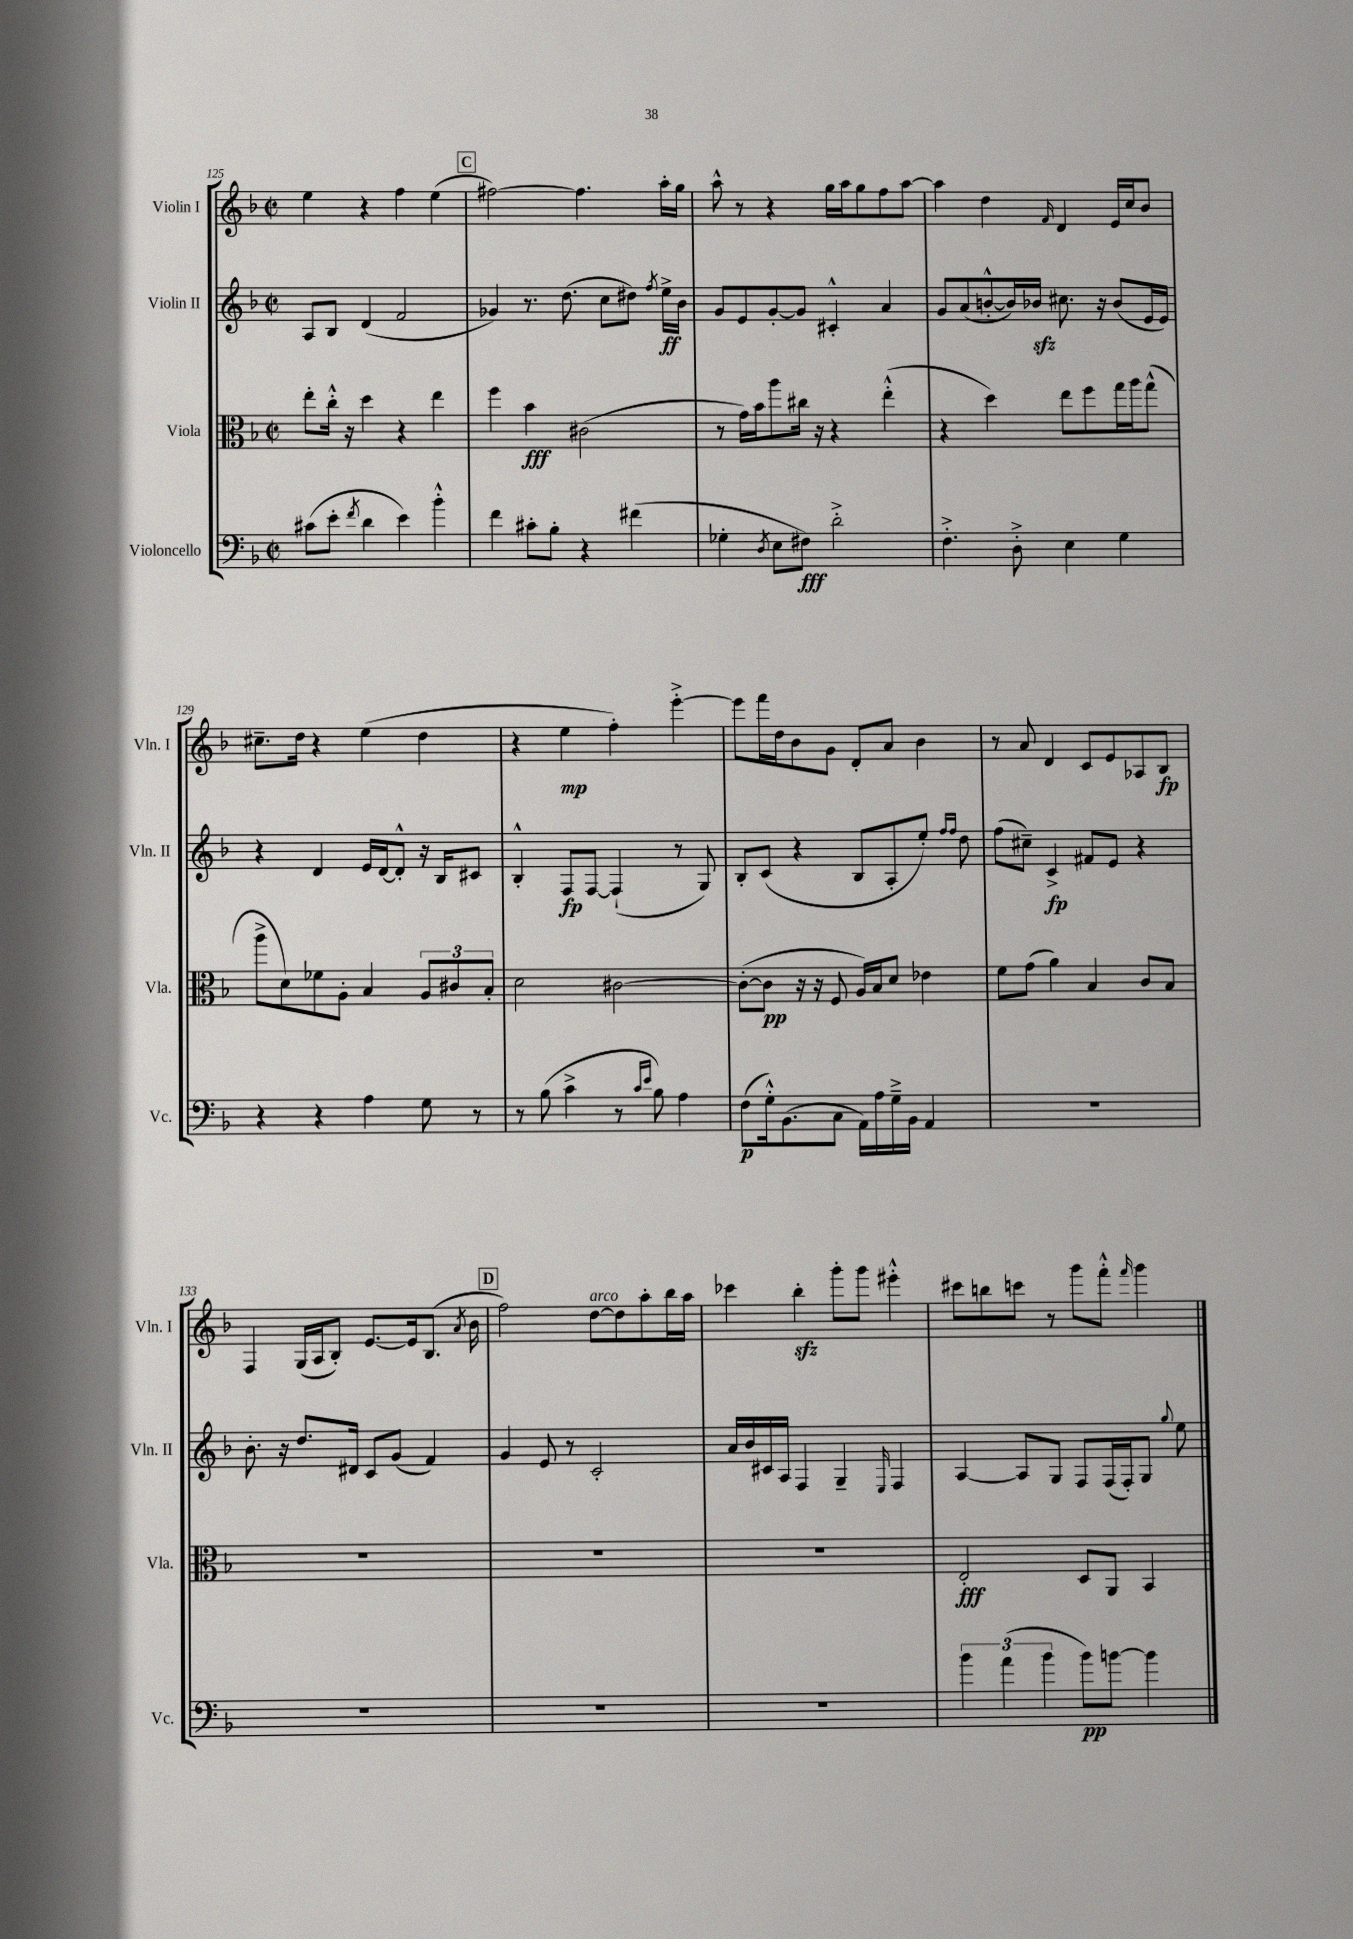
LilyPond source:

<<
\new StaffGroup <<
\new Staff = "s0" \with { instrumentName = "Violin I" shortInstrumentName = "Vln. I" } {
    \clef treble \key f \major \defaultTimeSignature \time 2/2
    \autoBeamOff e''4 r4 f''4 e''4( |
    \mark \markup { \box "C" } fis''2~) fis''4. a''16[-. g''16] |
    a''8-^ r8 r4 g''16[ a''16 g''8 f''8 a''8]~ |
    a''4 d''4 \grace { f'16 } d'4 e'16[ c''16 bes'8] |
    cis''8.[-- d''16] r4 e''4( d''4 |
    r4 e''4\mp f''4-.) e'''4~-.-> |
    e'''8[ f'''16 d''16 bes'8 g'8] d'8[-. a'8] bes'4 |
    r8 a'8 d'4 c'8[ e'8 aes8 bes8]\fp |
    f4 g16[( a16 bes8]-.) e'8.[~ e'16 bes8.]( \acciaccatura { a'8 } bes'16 |
    \mark \markup { \box "D" } f''2) d''8[~^\markup { \italic "arco" } d''8 a''8-. bes''16 a''16] |
    ces'''4 bes''4-.\sfz g'''8[-. g'''8] eis'''4-.-^ |
    cis'''8[ b''8 c'''8] r8 g'''8[ f'''8]-.-^ \grace { f'''16 } g'''4 \bar "|." |
}
\new Staff = "s1" \with { instrumentName = "Violin II" shortInstrumentName = "Vln. II" } {
    \clef treble \key f \major \defaultTimeSignature \time 2/2
    \autoBeamOff a8[ bes8] d'4( f'2 |
    \mark \markup { \box "C" } ges'4) r8. d''8.( c''8[ dis''8]) \acciaccatura { f''8 } e''16[->\ff bes'16] |
    g'8[ e'8 g'8~-. g'8] cis'4-.-^ a'4 |
    g'8[ a'8( b'8~-.-^ b'16) bes'16]\sfz cis''8. r16 bes'8[( e'16 e'16]) |
    r4 d'4 e'16[ d'16~ d'8]-.-^ r16 bes16[ cis'8] |
    bes4-.-^ f8[\fp f8]~ f4-!( r8 g8) |
    bes8[-. c'8]( r4 bes8[ a8-. e''8]-.) \grace { f''16[ f''16] } d''8 |
    f''8[( cis''8]--) c'4->\fp fis'8[ e'8] r4 |
    bes'8.-. r16 d''8.[ dis'16] c'8[ g'8]( f'4) |
    \mark \markup { \box "D" } g'4 e'8 r8 c'2-. |
    a'16[ bes'16 cis'16 a16] f4 g4-- \grace { e16 } f4 |
    a4~ a8[ g8] f8[ f16( f16-.) g8] \appoggiatura { g''8 } e''8 \bar "|." |
}
\new Staff = "s2" \with { instrumentName = "Viola" shortInstrumentName = "Vla." } {
    \clef alto \key f \major \defaultTimeSignature \time 2/2
    \autoBeamOff e''8[-. c''16]-.-^ r16 d''4 r4 e''4 |
    \mark \markup { \box "C" } f''4 bes'4\fff cis'2( |
    r8 g'16[) bes'16 a''8 cis''16] r16 r4 e''4-.-^( |
    r4 d''4) e''8[ f''8 g''16 a''16 g''8]-^( |
    a''8[-> d'8) fes'8 a8]-. bes4 \tuplet 3/2 { a8[ cis'8 bes8]-. } |
    d'2 cis'2~ |
    cis'8[~-.( cis'8]\pp r16 r16 f8 a16[) bes16 d'8] ees'4 |
    f'8[ g'8]( a'4) bes4 c'8[ bes8] |
    R1 |
    \mark \markup { \box "D" } R1 |
    R1 |
    e2-.\fff d8[ a,8] bes,4 \bar "|." |
}
\new Staff = "s3" \with { instrumentName = "Violoncello" shortInstrumentName = "Vc." } {
    \clef bass \key f \major \defaultTimeSignature \time 2/2
    \autoBeamOff cis'8[( e'8]-. \acciaccatura { f'8 } d'4 e'4) bes'4-.-^ |
    \mark \markup { \box "C" } f'4 cis'8[-. bes8]-. r4 fis'4( |
    ges4-. \acciaccatura { d8 } e8[ fis8]\fff) d'2-.-> |
    f4.-.-> d8-.-> e4 g4 |
    r4 r4 a4 g8 r8 |
    r8 bes8( c'4-> r8 \grace { c'16[ e'16] } bes8) a4 |
    f8[\p( g16-.-^) bes,8.( c8] a,16[) a16 g16---> bes,16] a,4 |
    R1 |
    R1 |
    \mark \markup { \box "D" } R1 |
    R1 |
    \tuplet 3/2 { bes'4 a'4( bes'4 } bes'8[\pp) b'8]~ b'4 \bar "|." |
}
>>
>>
\layout { \context { \Score currentBarNumber = #125 } }
